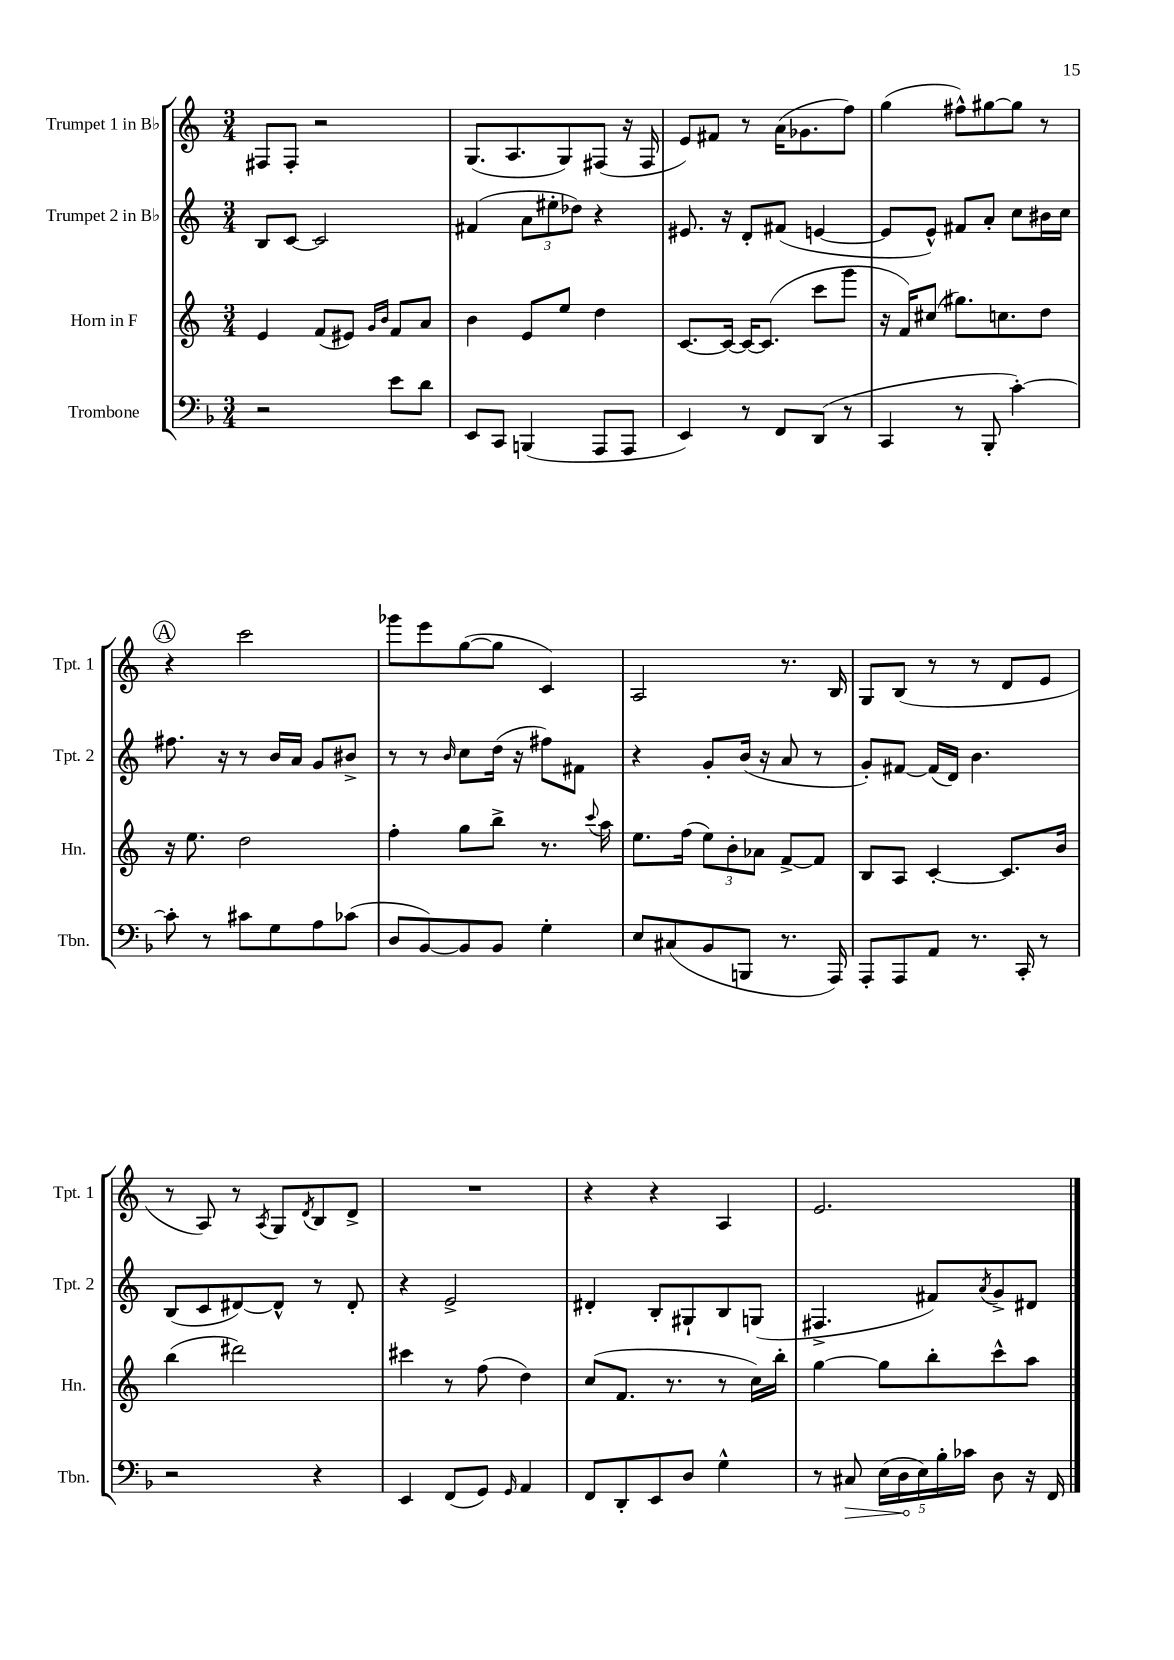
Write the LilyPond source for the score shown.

<<
\new StaffGroup <<
\new Staff = "s0" \with { instrumentName = "Trumpet 1 in Bb" shortInstrumentName = "Tpt. 1" } {
    \clef treble \key c \major \numericTimeSignature \time 3/4
    fis8 fis8-. r2 |
    g8.( a8. g8) fis8( r16 fis16 |
    e'8) fis'8 r8 a'16( ges'8. f''8) |
    g''4( fis''8-^) gis''8~ gis''8 r8 |
    \mark \markup { \circle "A" } r4 c'''2 |
    ges'''8 e'''8 g''8~( g''8 c'4) |
    a2 r8. b16 |
    g8 b8( r8 r8 d'8 e'8 |
    r8 a8) r8 \acciaccatura { a8 } g8 \acciaccatura { d'8 } b8 d'8-> |
    R2. |
    r4 r4 a4 |
    e'2. \bar "|." |
}
\new Staff = "s1" \with { instrumentName = "Trumpet 2 in Bb" shortInstrumentName = "Tpt. 2" } {
    \clef treble \key c \major \numericTimeSignature \time 3/4
    b8 c'8~ c'2 |
    fis'4( \tuplet 3/2 { a'8 eis''8-. des''8) } r4 |
    eis'8. r16 d'8-. fis'8( e'4~ |
    e'8 e'8-^) fis'8 a'8-. c''8 bis'16 c''16 |
    \mark \markup { \circle "A" } fis''8. r16 r8 b'16 a'16 g'8 bis'8-> |
    r8 r8 \grace { b'16 } c''8 d''16( r16 fis''8) fis'8 |
    r4 g'8-. b'16( r16 a'8 r8 |
    g'8-.) fis'8~ fis'16( d'16) b'4. |
    b8( c'8 dis'8~) dis'8-^ r8 dis'8-. |
    r4 e'2-> |
    dis'4-. b8-. gis8-! b8 g8( |
    fis4.-> fis'8) \acciaccatura { a'8 } g'8-> dis'8 \bar "|." |
}
\new Staff = "s2" \with { instrumentName = "Horn in F" shortInstrumentName = "Hn." } {
    \clef treble \key c \major \numericTimeSignature \time 3/4
    e'4 f'8( eis'8) \grace { g'16 b'16 } f'8 a'8 |
    b'4 e'8 e''8 d''4 |
    c'8.~ c'16~ c'16~ c'8.( c'''8 g'''8 |
    r16 f'16) cis''8( gis''8.) c''8. d''8 |
    \mark \markup { \circle "A" } r16 e''8. d''2 |
    f''4-. g''8 b''8-> r8. \appoggiatura { c'''8 } a''16 |
    e''8. f''16( \tuplet 3/2 { e''8) b'8-. aes'8 } f'8~-> f'8 |
    b8 a8 c'4~-. c'8. b'16 |
    b''4( dis'''2) |
    cis'''4 r8 f''8( d''4) |
    c''8( f'8. r8. r8 c''16) b''16-. |
    g''4~ g''8 b''8-. c'''8-^ a''8 \bar "|." |
}
\new Staff = "s3" \with { instrumentName = "Trombone" shortInstrumentName = "Tbn." } {
    \clef bass \key f \major \numericTimeSignature \time 3/4
    r2 e'8 d'8 |
    e,8 c,8 b,,4( a,,8 a,,8 |
    e,4) r8 f,8 d,8( r8 |
    c,4 r8 bes,,8-. c'4~-.) |
    \mark \markup { \circle "A" } c'8-. r8 cis'8 g8 a8 ces'8( |
    d8 bes,8~) bes,8 bes,8 g4-. |
    e8 cis8( bes,8 b,,8 r8. a,,16) |
    a,,8-. a,,8 a,8 r8. c,16-. r8 |
    r2 r4 |
    e,4 f,8( g,8) \grace { g,16 } a,4 |
    f,8 d,8-. e,8 d8 g4-^ |
    r8 \once \override Hairpin.circled-tip = ##t cis8\> \tuplet 5/4 { e16( d16\! e16) bes16-. ces'16 } d8 r16 f,16 \bar "|." |
}
>>
>>
\layout { \context { \Score \remove "Bar_number_engraver" } }
